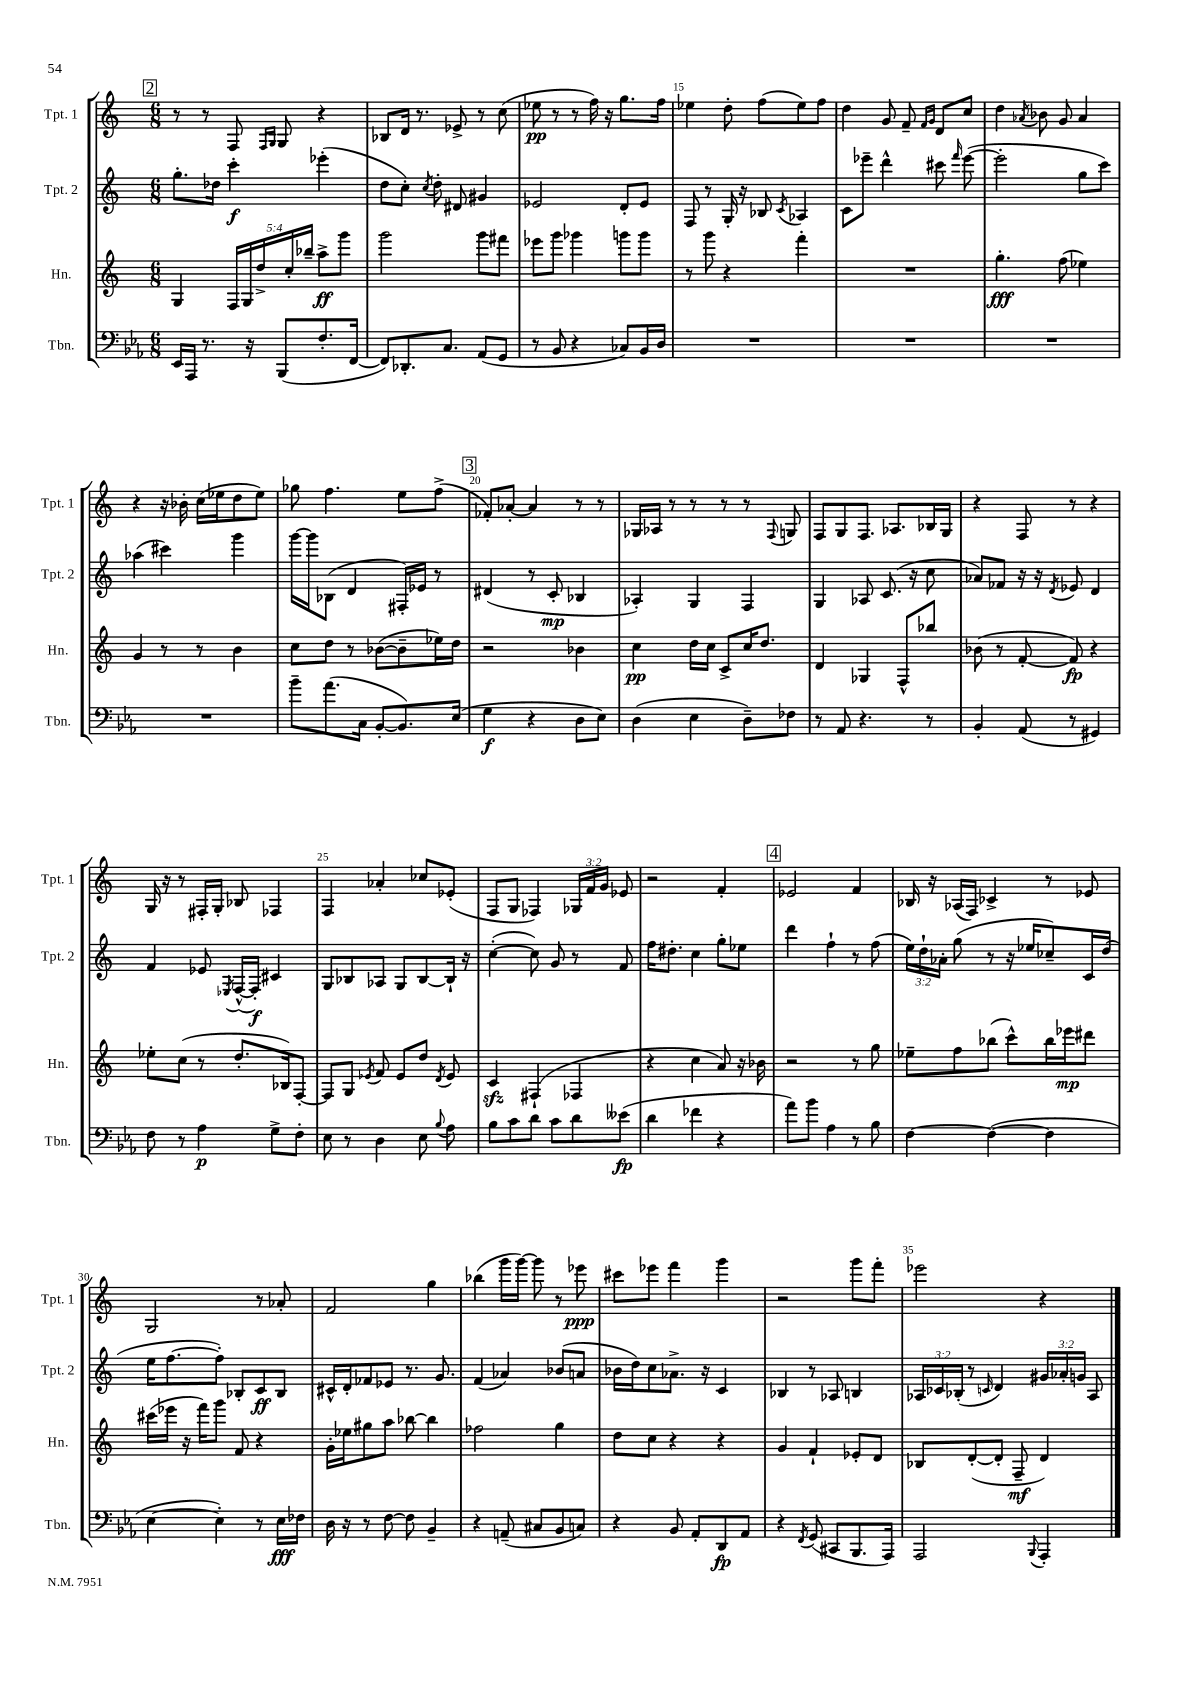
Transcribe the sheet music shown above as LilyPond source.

<<
\new StaffGroup <<
\new Staff = "s0" \with { instrumentName = "Tpt. 1" shortInstrumentName = "Tpt. 1" } {
    \clef treble \key c \major \numericTimeSignature \time 6/8 \override Staff.TupletNumber.text = #tuplet-number::calc-fraction-text
    \autoBeamOff \mark \markup { \box "2" } r8 r8 f8 \grace { f16[ g16] } g8 r4 |
    bes8[ d'16] r8. ees'8-> r8 c''8( |
    ees''8\pp r8 r8 f''16) r16 g''8.[ f''16] |
    ees''4 d''8-. f''8[( ees''8) f''8] |
    d''4 g'8 f'8-- \grace { f'16[ g'16] } d'8[ c''8] |
    d''4 \acciaccatura { aes'8 } bes'8 g'8 aes'4 |
    r4 r16 bes'16-. c''16[( ees''16 d''8 ees''8]) |
    ges''8 f''4. e''8[ f''8]->( |
    \mark \markup { \box "3" } fes'8[-.) aes'8]~-. aes'4 r8 r8 |
    ges16[ aes16] r8 r8 r8 r8 \appoggiatura { f8 } g8 |
    f8[ g8 f8.] aes8.[ bes16 g16] |
    r4 f8 r8 r4 |
    g16 r16 r8 fis16[-. g16]-. bes8 fes4 |
    f4 aes'4-. ces''8[ ees'8]-.( |
    f8[ g8] fes4) \tuplet 3/2 { ges16[ f'16 g'16] } ees'8 |
    r2 f'4-. |
    \mark \markup { \box "4" } ees'2 f'4 |
    bes16 r16 aes16[( f16]) ces'4-> r8 ees'8 |
    g2 r8 aes'8-. |
    f'2 g''4 |
    bes''4( g'''16[ g'''16]~) g'''8 r8 ees'''8\ppp |
    cis'''8[ ees'''8] f'''4 g'''4 |
    r2 g'''8[ f'''8]-. |
    ees'''2 r4 \bar "|." |
}
\new Staff = "s1" \with { instrumentName = "Tpt. 2" shortInstrumentName = "Tpt. 2" } {
    \clef treble \key c \major \numericTimeSignature \time 6/8 \override Staff.TupletNumber.text = #tuplet-number::calc-fraction-text
    \autoBeamOff \mark \markup { \box "2" } g''8.[-. des''16] c'''4-.\f ees'''4-.( |
    d''8[ c''8]-.) \acciaccatura { c''8 } d''8-. dis'8 gis'4 |
    ees'2 d'8[-. ees'8] |
    f8 r8 g16-. r16 bes8 \acciaccatura { c'8 } aes4 |
    c'8[ ees'''8]-- d'''4-^ cis'''8 \grace { f'''16 } ees'''8~( |
    ees'''2-. g''8[ c'''8]) |
    aes''4( cis'''4) g'''4 |
    g'''16[~ g'''16 bes8]( d'4 fis16[-.) ees'16] r8 |
    \mark \markup { \box "3" } dis'4( r8 c'8-.\mp bes4 |
    aes4-.) g4 f4 |
    g4 aes8 c'8.( r16 c''8 |
    aes'8[) fes'8] r16 r16 \acciaccatura { d'8 } ees'8 d'4 |
    f'4 ees'8 \acciaccatura { ees8 } f16[~-^( f16]-.\f) cis'4 |
    g8[ bes8 aes8] g8[ bes8~ bes16]-! r16 |
    c''4~-.( c''8) g'8 r8 f'8 |
    f''16[ dis''8.]-. c''4 g''8[-. ees''8] |
    \mark \markup { \box "4" } d'''4 f''4-! r8 f''8( |
    \tuplet 3/2 { e''16[) d''16-! aes'16]-. } g''8( r8 r16 ees''16[ ces''8--) c'16 d''16]( |
    e''16[ f''8.~ f''8]-.) bes8[-. c'8\ff bes8] |
    cis'16[-^ d'16-. fes'8 ees'8] r8. g'8. |
    f'4( aes'4) bes'8[( a'8] |
    bes'16[ d''16) c''8 aes'8.]-> r16 c'4 |
    bes4 r8 aes8 b4 |
    \tuplet 3/2 { aes16[ ces'16 bes16]-.( } r8 \grace { c'16 } d'4) \tuplet 3/2 { gis'16[ aes'16-. g'16] } aes8 \bar "|." |
}
\new Staff = "s2" \with { instrumentName = "Hn." shortInstrumentName = "Hn." } {
    \clef treble \key c \major \numericTimeSignature \time 6/8 \override Staff.TupletNumber.text = #tuplet-number::calc-fraction-text
    \autoBeamOff \mark \markup { \box "2" } g4 \tuplet 5/4 { f16[ g16 d''16-> c''16-. bes''16]-- } a''8[->\ff g'''8] |
    g'''2 g'''8[ fis'''8] |
    ees'''8[ g'''8] ges'''4 g'''8[ g'''8] |
    r8 g'''8 r4 f'''4-. |
    R2. |
    g''4.-.\fff f''8( ees''4) |
    g'4 r8 r8 b'4 |
    c''8[ d''8] r8 bes'8[~( bes'8-- ees''16) d''16] |
    \mark \markup { \box "3" } r2 bes'4 |
    c''4\pp d''16[ c''16] c'8[-> c''16 d''8.] |
    d'4 ges4 f8[-^ bes''8] |
    bes'8( r8 f'8~-. f'8\fp) r4 |
    ees''8[-. c''8]( r8 d''8.[-. bes16) f8]~-. |
    f8[ g8] \acciaccatura { ees'8 } f'8 ees'8[ d''8] \acciaccatura { d'8 } ees'8 |
    c'4\sfz fis4-!( fes4 |
    r4 c''4 a'8) r16 bes'16 |
    \mark \markup { \box "4" } r2 r8 g''8 |
    ees''8[-- f''8 bes''8]( c'''8[-^) bes''16 ees'''16\mp dis'''8] |
    cis'''16[( ees'''16] r16 f'''16[) g'''8] f'8 r4 |
    g'16[-. ees''16 gis''8 a''8] bes''8~ bes''4 |
    fes''2 g''4 |
    d''8[ c''8] r4 r4 |
    g'4 f'4-! ees'8[-. d'8] |
    bes8[ d'8~-.( d'8]-. f8--\mf d'4) \bar "|." |
}
\new Staff = "s3" \with { instrumentName = "Tbn." shortInstrumentName = "Tbn." } {
    \clef bass \key ees \major \numericTimeSignature \time 6/8
    \autoBeamOff \mark \markup { \box "2" } ees,16[ aes,,16] r8. r16 bes,,8[( f8.-. f,16]~ |
    f,8[) des,8.-. c8.] aes,8[( g,8] |
    r8 bes,8 r4 ces8[) bes,16 d16] |
    R2. |
    R2. |
    R2. |
    R2. |
    bes'8[-- aes'8.( c16] bes,8[~-. bes,8.) ees16]( |
    \mark \markup { \box "3" } g4\f r4 d8[ ees8]) |
    d4( ees4 d8[--) fes8] |
    r8 aes,8 r4. r8 |
    bes,4-. aes,8( r8 gis,4) |
    f8 r8 aes4\p g8[-> f8]-. |
    ees8 r8 d4 ees8 \appoggiatura { bes8 } aes8 |
    bes8[ c'8 d'8] c'8[ d'8 eeses'8]\fp( |
    d'4 fes'4 r4 |
    \mark \markup { \box "4" } aes'8[) bes'8] aes4 r8 bes8 |
    f4~ f4~( f4 |
    ees4~ ees4-.) r8 ees16[\fff fes16] |
    d16 r16 r8 f8~ f8 bes,4-- |
    r4 a,8--( cis8[ bes,8 c8]) |
    r4 bes,8 aes,8[-. d,8\fp aes,8] |
    r4 \acciaccatura { f,8 } g,8( cis,8[ bes,,8. aes,,16]) |
    aes,,2 \appoggiatura { bes,,8 } aes,,4-. \bar "|." |
}
>>
>>
\layout { \context { \Score currentBarNumber = #12 \override BarNumber.break-visibility = ##(#f #t #t) barNumberVisibility = #(every-nth-bar-number-visible 5) } }
